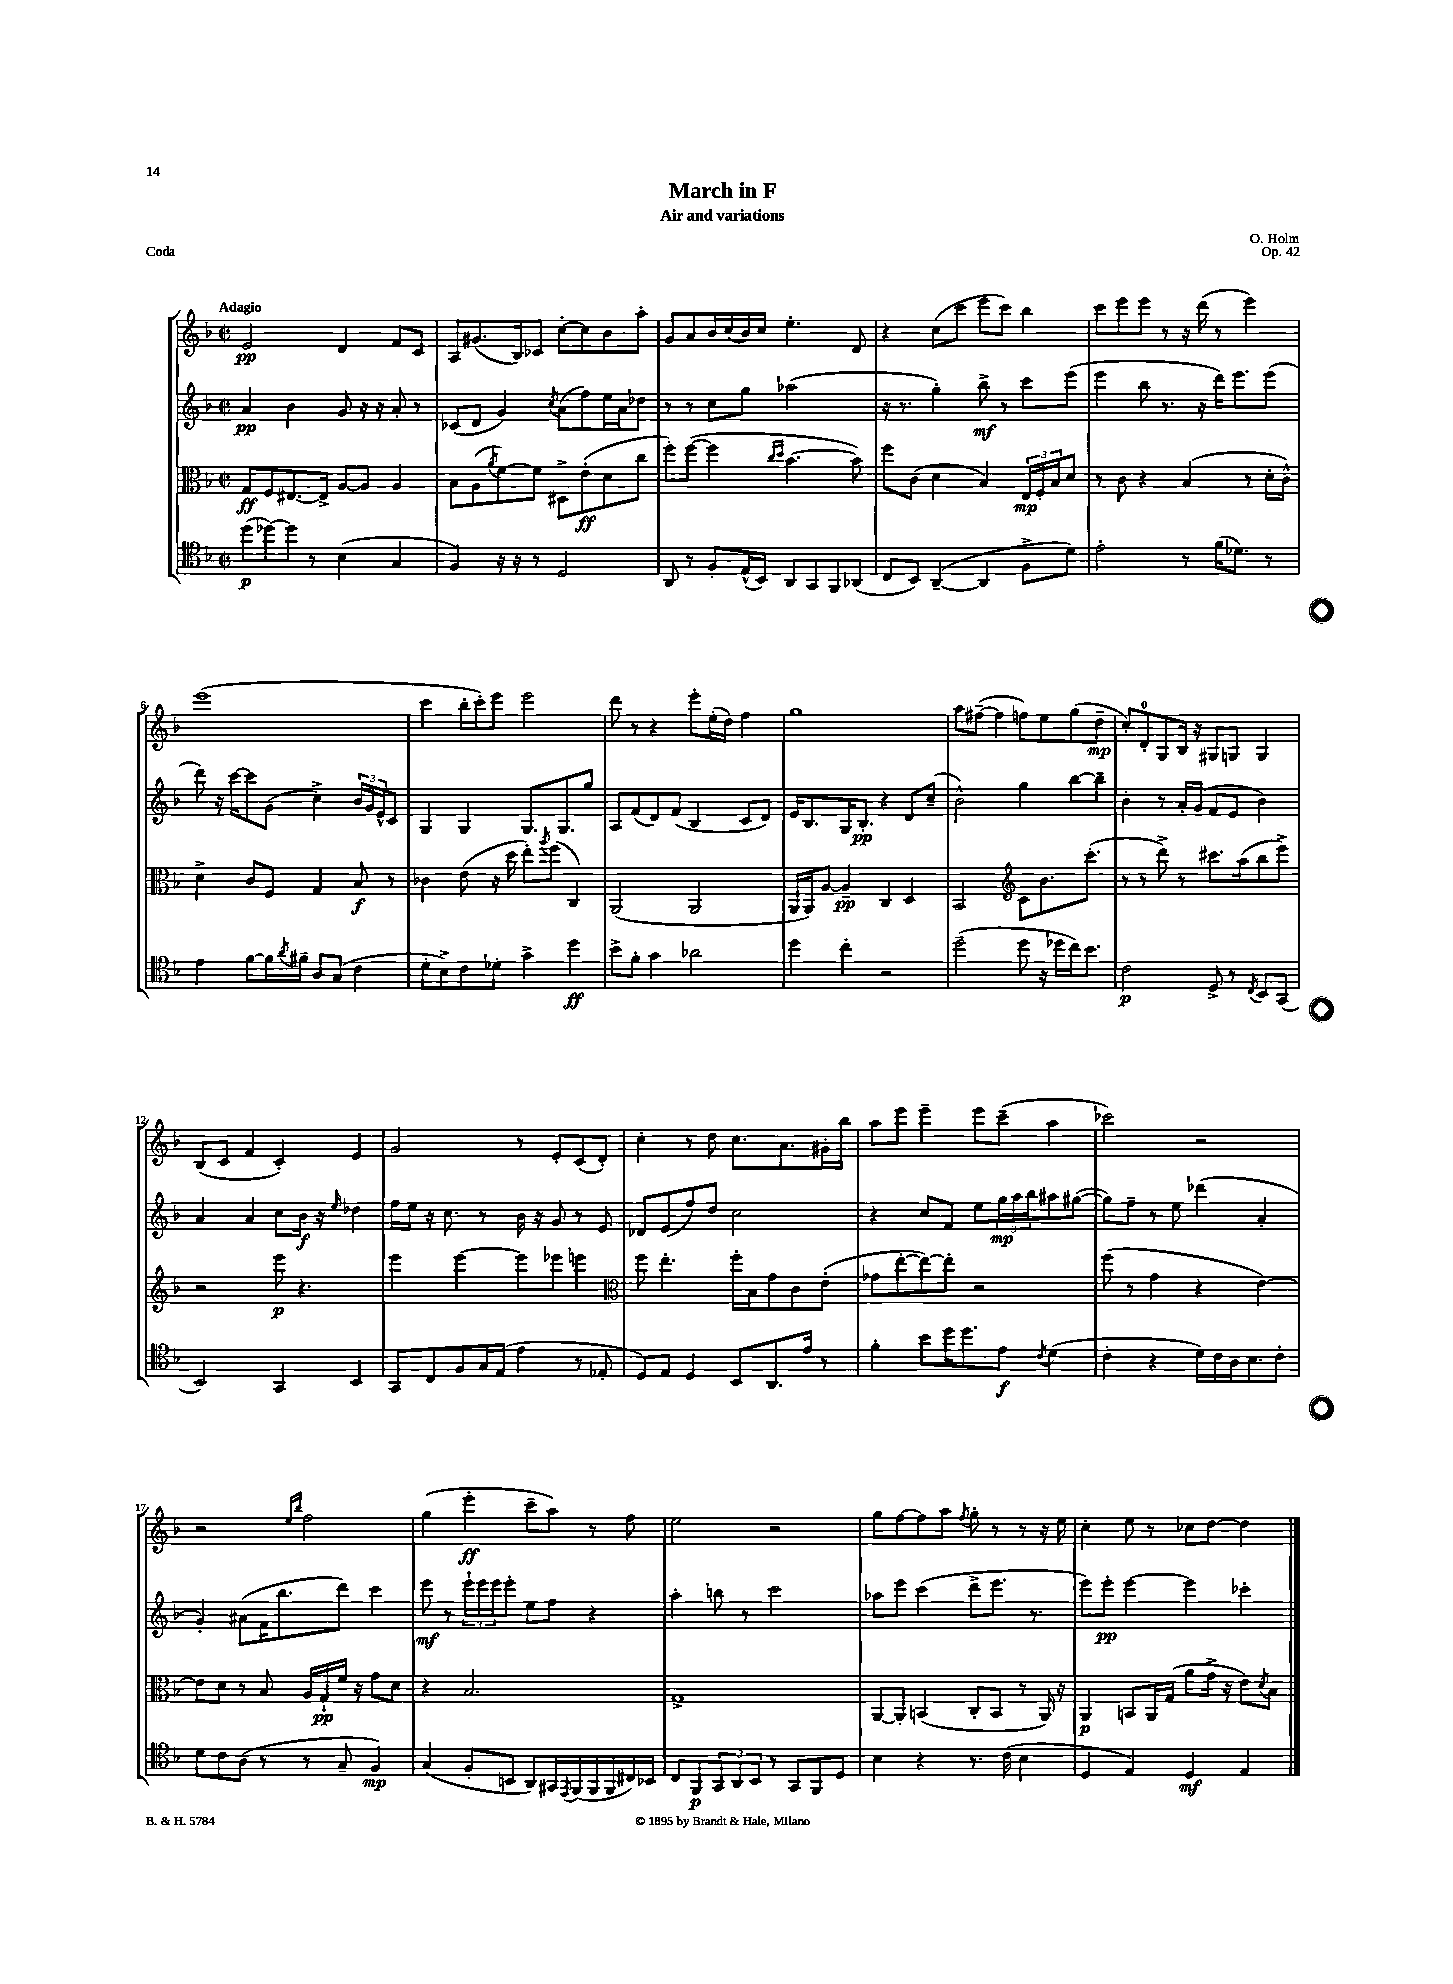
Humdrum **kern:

**kern	**dynam	**kern	**dynam	**kern	**dynam	**kern	**dynam
*part4	*part4	*part3	*part3	*part2	*part2	*part1	*part1
*staff4	*staff4	*staff3	*staff3	*staff2	*staff2	*staff1	*staff1
*clefC4	*	*clefC3	*	*clefG2	*	*clefG2	*
*k[b-]	*	*k[b-]	*	*k[b-]	*	*k[b-]	*
*M2/2	*	*M2/2	*	*M2/2	*	*M2/2	*
*met(c|)	*	*met(c|)	*	*met(c|)	*	*met(c|)	*
=1	=1	=1	=1	=1	=1	=1	=1
!	!	!	!	!	!	!LO:TX:a:B:t=Adagio	!
(8dd\L	p	8G/L	ff	4a/	pp	2e/	pp
[8dd-X\)	.	8F/	.	.	.	.	.
8dd-\J]	.	[8.E#X/	.	4b-\	.	.	.
8r	.	.	.	.	.	.	.
.	.	16E#^/Jk]	.	.	.	.	.
(4B-\	.	[8A/L	.	8g/	.	4d/	.
.	.	8A/J]	.	16r	.	.	.
.	.	.	.	16r	.	.	.
4G/	.	4A/	.	8a'/	.	8f/L	.
.	.	.	.	8r	.	8c/J	.
=2	=2	=2	=2	=2	=2	=2	=2
4F/)	.	8B-\L	.	(8c-X/L	.	8A/L	.
.	.	(8A\	.	8d/J	.	(8.g#X/	.
.	.	8qa/	.	.	.	.	.
16r	.	[8f\)	.	4g/)	.	.	.
16r	.	.	.	.	.	16B-/k)	.
8r	.	8f\J]	.	.	.	8c-X/J	.
.	.	.	.	8qcc/	.	.	.
2D/	.	8D#X^\L	.	(8a\L	.	[8cc'\L	.
.	.	(8e'\	ff	8ff\)	.	8cc\]	.
.	.	8d\	.	16ee\L	.	8b-\	.
.	.	.	.	16a\J	.	.	.
.	.	8cc\J	.	8dd-X\J	.	8aa'\J	.
=3	=3	=3	=3	=3	=3	=3	=3
8AA/	.	8ff'\L)	.	8r	.	8g/L	.
8r	.	([8ff\J	.	8r	.	8a/	.
8F'/L	.	4ff\]	.	8cc\L	.	16b-/L	.
.	.	.	.	.	.	(16cc/	.
(16E^^/L	.	.	.	8gg\J	.	16b-/)	.
16BB-/JJ)	.	.	.	.	.	16cc/JJ	.
.	.	16qqcc/LL	.	.	.	.	.
.	.	16qqdd/JJ	.	.	.	.	.
8AA/L	.	[4.b-\	.	(2aa-X\	.	4.ee'\	.
8GG/	.	.	.	.	.	.	.
8FF/	.	.	.	.	.	.	.
(8AA-X/J	.	8b-\])	.	.	.	8d/	.
=4	=4	=4	=4	=4	=4	=4	=4
8C/L	.	8ff\L	.	16r	.	4r	.
.	.	.	.	8.r	.	.	.
8BB-/J)	.	(8c\J	.	.	.	.	.
([4AA~/	.	4d\	.	4gg'\)	.	(8cc\L	.
.	.	.	.	.	.	8ccc\J	.
4AA/]	.	4B-/)	.	8bb-^\	mf	8eee\L	.
.	.	.	.	8r	.	8ccc\J)	.
8F^\L	.	24E/LL	mp	8ccc\L	.	4bb-\	.
.	.	24F'/	.	.	.	.	.
.	.	24B-/J	.	.	.	.	.
8d\J)	.	8d/J	.	(8eee\J	.	.	.
=5	=5	=5	=5	=5	=5	=5	=5
2e'\	.	8r	.	4eee\	.	8ccc\L	.
.	.	8c\	.	.	.	8eee\	.
.	.	4r	.	8bb-\	.	8eee\J	.
.	.	.	.	8.r	.	8r	.
8r	.	(4B-/	.	.	.	16r	.
.	.	.	.	16r	.	(16ddd\	.
(16f\KL	.	.	.	16ddd\KL)	.	8r	.
8.d-X\J)	.	.	.	8.eee\	.	.	.
.	.	8r	.	.	.	4eee\)	.
8r	.	16d'\LL	.	(8eee\J	.	.	.
.	.	16c^^\JJ)	.	.	.	.	.
!!LO:LB:g=z
=6	=6	=6	=6	=6	=6	=6	=6
4e\	.	4d^\	.	8ddd\)	.	(1eee	.
.	.	.	.	16r	.	.	.
.	.	.	.	[16ccc\KL	.	.	.
[8f\L	.	8c/L	.	8ccc\]	.	.	.
16f\L]	.	8F/J	.	(8g\J	.	.	.
8qa/	.	.	.	.	.	.	.
16f#X~\JJ	.	.	.	.	.	.	.
8A/L	.	4G/	.	4cc^\)	.	.	.
(8G/J	.	.	.	.	.	.	.
4c\	.	8B-/	f	24b-/LL	.	.	.
.	.	.	.	24g/	.	.	.
.	.	.	.	24e^^/J	.	.	.
.	.	8r	.	8c/J	.	.	.
=7	=7	=7	=7	=7	=7	=7	=7
8d'\L	.	4c-X\	.	4G/	.	4ccc\	.
8B-^\)	.	.	.	.	.	.	.
8c\	.	(8e\	.	4G/	.	16bb-'\LL	.
.	.	.	.	.	.	16ccc'\J)	.
8d-X'\J	.	16r	.	.	.	8eee\J	.
.	.	16dd\	.	.	.	.	.
4g^\	.	8ee'\L)	.	8.G/L	.	2eee\	.
.	.	8qaa/	.	.	.	.	.
.	.	(8ff\J	.	.	.	.	.
.	.	.	.	8.G/	.	.	.
4dd\	ff	4C/)	.	.	.	.	.
.	.	.	.	8gg/J	.	.	.
=8	=8	=8	=8	=8	=8	=8	=8
8b-^\L	.	(2AA/	.	8A/L	.	8ddd\	.
8f'\J	.	.	.	(8f/	.	8r	.
4g\	.	.	.	8d/)	.	4r	.
.	.	.	.	(8f/J	.	.	.
2a-X\	.	2AA/	.	4B-/	.	8eee'\L	.
.	.	.	.	.	.	(16ee'\L	.
.	.	.	.	.	.	16dd\JJ)	.
.	.	.	.	8c/L	.	4ff\	.
.	.	.	.	8d/J)	.	.	.
=9	=9	=9	=9	=9	=9	=9	=9
4dd\	.	16AA/LL	.	16e/KL	.	1gg	.
.	.	16AA/J)	.	8.B-/	.	.	.
.	.	[8A/J	.	.	.	.	.
4cc'\	.	4A~/]	pp	16G/K	.	.	.
.	.	.	.	8.B-'/J	pp	.	.
2r	.	4C/	.	4r	.	.	.
.	.	4D/	.	8d/L	.	.	.
.	.	.	.	(8cc~/J	.	.	.
=10	=10	=10	=10	=10	=10	=10	=10
(2dd~\	.	2BB-/	.	2b-^^\)	.	8aa\L	.
.	.	.	.	.	.	([8ff#X~\J	.
.	.	.	.	.	.	4ff#\]	.
*	*	*clefG2	*	*	*	*	*
8dd\	.	8c\L	.	4gg\	.	8ffn\L)	.
16r	.	8.b-\	.	.	.	8ee\	.
16dd-X\LL	.	.	.	.	.	.	.
16cc\J)	.	.	.	[8bb-\L	.	(8gg\	.
8.b-\J	.	(8.ccc'\J	.	.	.	.	.
.	.	.	.	8bb-~\J]	.	8dd~\J	mp
=11	=11	=11	=11	=11	=11	=11	=11
2c\	p	8r	.	4b-'\	.	8cc'/L)	.
.	.	8r	.	.	.	8d'/	.
.	.	8ddd^\)	.	8r	.	8G/	.
.	.	8r	.	16a'/LL	.	16B-/Jk	.
.	.	.	.	(16g/JJ	.	16r	.
8D^/	.	8.ccc#X\L	.	8f/L	.	8G#X/L	.
8r	.	.	.	8e/J	.	8Gn/J	.
.	.	(16aa\k	.	.	.	.	.
8qC/	.	.	.	.	.	.	.
8BB-/L	.	8bb-\	.	4b-\)	.	4G/	.
(8GG/J	.	8eee^\J)	.	.	.	.	.
!!LO:LB:g=z
=12	=12	=12	=12	=12	=12	=12	=12
2BB-/)	.	2r	.	4a/	.	(8B-/L	.
.	.	.	.	.	.	8c/J	.
.	.	.	.	4a/	.	4f/	.
4GG/	.	8eee\	p	8cc\L	.	4c'/)	.
.	.	4.r	.	16b-\Jk	f	.	.
.	.	.	.	16r	.	.	.
.	.	.	.	16qqee/	.	.	.
4BB-/	.	.	.	4dd-X\	.	4e/	.
=13	=13	=13	=13	=13	=13	=13	=13
8GG/L	.	4eee\	.	16ff\LL	.	2g/	.
.	.	.	.	16ee\JJ	.	.	.
8C/	.	.	.	16r	.	.	.
.	.	.	.	8.cc\	.	.	.
8F/	.	[4eee\	.	.	.	.	.
16G/L	.	.	.	8r	.	.	.
(16E/JJ	.	.	.	.	.	.	.
4e\	.	8eee\L]	.	16b-\	.	8r	.
.	.	.	.	16r	.	.	.
.	.	8eee-X\J	.	8g/	.	8e'/L	.
8r	.	4eeen\	.	8r	.	(8c/	.
8E-X'/	.	.	.	8e/	.	8d'/J)	.
=14	=14	=14	=14	=14	=14	=14	=14
*	*	*clefC3	*	*	*	*	*
8D/L)	.	8ff\	.	8d-X/L	.	4cc'\	.
8E/J	.	4.ee'\	.	(8e/	.	.	.
4D/	.	.	.	8ff/)	.	8r	.
.	.	.	.	8dd/J	.	8dd\	.
8BB-/L	.	16ff'\LL	.	2cc\	.	8.cc\L	.
.	.	16B-\J	.	.	.	.	.
8.AA/	.	8g\	.	.	.	.	.
.	.	.	.	.	.	8.a\	.
.	.	8c\	.	.	.	.	.
16e/Jk	.	.	.	.	.	.	.
8r	.	(8e'\J	.	.	.	16g#X'\L	.
.	.	.	.	.	.	16bb-\JJ	.
=15	=15	=15	=15	=15	=15	=15	=15
4f'\	.	8g-X\L	.	4r	.	8aa\L	.
.	.	[8ee'\	.	.	.	8eee\J	.
8b-\L	.	8ee\_)	.	8cc/L	.	4eee~\	.
16dd\K	.	8ee'\J]	.	8f/J	.	.	.
8.dd\	.	.	.	.	.	.	.
.	.	2r	.	8ee\L	.	8eee\L	.
8e\J	f	.	.	24gg\L	mp	(8ccc~\J	.
.	.	.	.	24aa\	.	.	.
.	.	.	.	24bb-\J	.	.	.
8qc/	.	.	.	.	.	.	.
(4d\	.	.	.	8aa#X\	.	4aa\	.
.	.	.	.	([8gg#X\J	.	.	.
=16	=16	=16	=16	=16	=16	=16	=16
4c'\	.	(8ff\	.	8gg#\L])	.	2ccc-X\)	.
.	.	8r	.	8ff~\J	.	.	.
4r	.	4g\	.	8r	.	.	.
.	.	.	.	8ee\	.	.	.
16d\LL)	.	4r	.	(4ddd-X\	.	2r	.
16c\	.	.	.	.	.	.	.
16A\J	.	.	.	.	.	.	.
8.B-\	.	.	.	.	.	.	.
.	.	[4e\)	.	4a'/	.	.	.
8c'\J	.	.	.	.	.	.	.
!!LO:LB:g=z
=17	=17	=17	=17	=17	=17	=17	=17
8d\L	.	8e\L]	.	4g'/)	.	2r	.
8c\	.	8d\J	.	.	.	.	.
(8A\J	.	8r	.	(8a#X\L	.	.	.
8r	.	8B-/	.	16f\K	.	.	.
.	.	.	.	8.bb-\	.	.	.
.	.	.	.	.	.	16qqee/LL	.
.	.	.	.	.	.	16qqbb-/JJ	.
8r	.	16A/LL	.	.	.	2ff\	.
.	.	16G`/	pp	.	.	.	.
8G~/	.	16f/JJ	.	8ddd\J)	.	.	.
.	.	16r	.	.	.	.	.
4F/)	mp	8g\L	.	4ccc\	.	.	.
.	.	8d\J	.	.	.	.	.
=18	=18	=18	=18	=18	=18	=18	=18
(4G/	.	4r	.	8eee\	mf	(4gg\	.
.	.	.	.	8r	.	.	.
8F'/L	.	2.B-/	.	24eee`\LL	.	4eee'\	ff
.	.	.	.	24eee\	.	.	.
.	.	.	.	24eee\J	.	.	.
8BBn/J	.	.	.	8eee'\J	.	.	.
8AA/L)	.	.	.	8ee\L	.	8ccc~\L	.
16GG#X/L	.	.	.	8ff\J	.	8aa\J)	.
8qEE/	.	.	.	.	.	.	.
(16FF/	.	.	.	.	.	.	.
16FF/	.	.	.	4r	.	8r	.
16FF/	.	.	.	.	.	.	.
16C#X/)	.	.	.	.	.	8ff\	.
16BB-X/JJ	.	.	.	.	.	.	.
=19	=19	=19	=19	=19	=19	=19	=19
8C/L	.	1G^	.	4aa'\	.	2ee\	.
8FF/	p	.	.	.	.	.	.
12GG/	.	.	.	8bbn\	.	.	.
12AA/	.	.	.	.	.	.	.
.	.	.	.	8r	.	.	.
12BB-/J	.	.	.	.	.	.	.
8r	.	.	.	2ccc\	.	2r	.
8GG/L	.	.	.	.	.	.	.
8FF/	.	.	.	.	.	.	.
8D/J	.	.	.	.	.	.	.
=20	=20	=20	=20	=20	=20	=20	=20
4B-\	.	[8AA/L	.	8aa-X\L	.	8gg\L	.
.	.	8AA'/J]	.	8eee\J	.	[8ff\	.
4r	.	(4BBn/	.	(4ccc\	.	8ff\]	.
.	.	.	.	.	.	8aa\J	.
.	.	.	.	.	.	8qff/	.
8.r	.	8C'/L	.	8ddd^\L	.	8gg'\	.
.	.	8BB/J	.	8.eee\J	.	8r	.
(16c\	.	.	.	.	.	.	.
4B-\	.	8r	.	.	.	8r	.
.	.	.	.	8.r	.	.	.
.	.	16AA/)	.	.	.	16r	.
.	.	16r	.	.	.	16ee\	.
=21	=21	=21	=21	=21	=21	=21	=21
4D/	.	4AA/	p	8eee\L)	.	4cc'\	.
.	.	.	.	8eee'\J	pp	.	.
4E/)	.	8BBn/L	.	[4eee\	.	8ee\	.
.	.	16AA/L	.	.	.	8r	.
.	.	(16G/JJ	.	.	.	.	.
4D/	mf	8a\L	.	4eee\]	.	8cc-X\L	.
.	.	16g^\Jk	.	.	.	[8dd\J	.
.	.	16r	.	.	.	.	.
4E/	.	8e\L)	.	4ccc-X'\	.	4dd\]	.
.	.	8qd/	.	.	.	.	.
.	.	8B-\J	.	.	.	.	.
==	==	==	==	==	==	==	==
*-	*-	*-	*-	*-	*-	*-	*-
